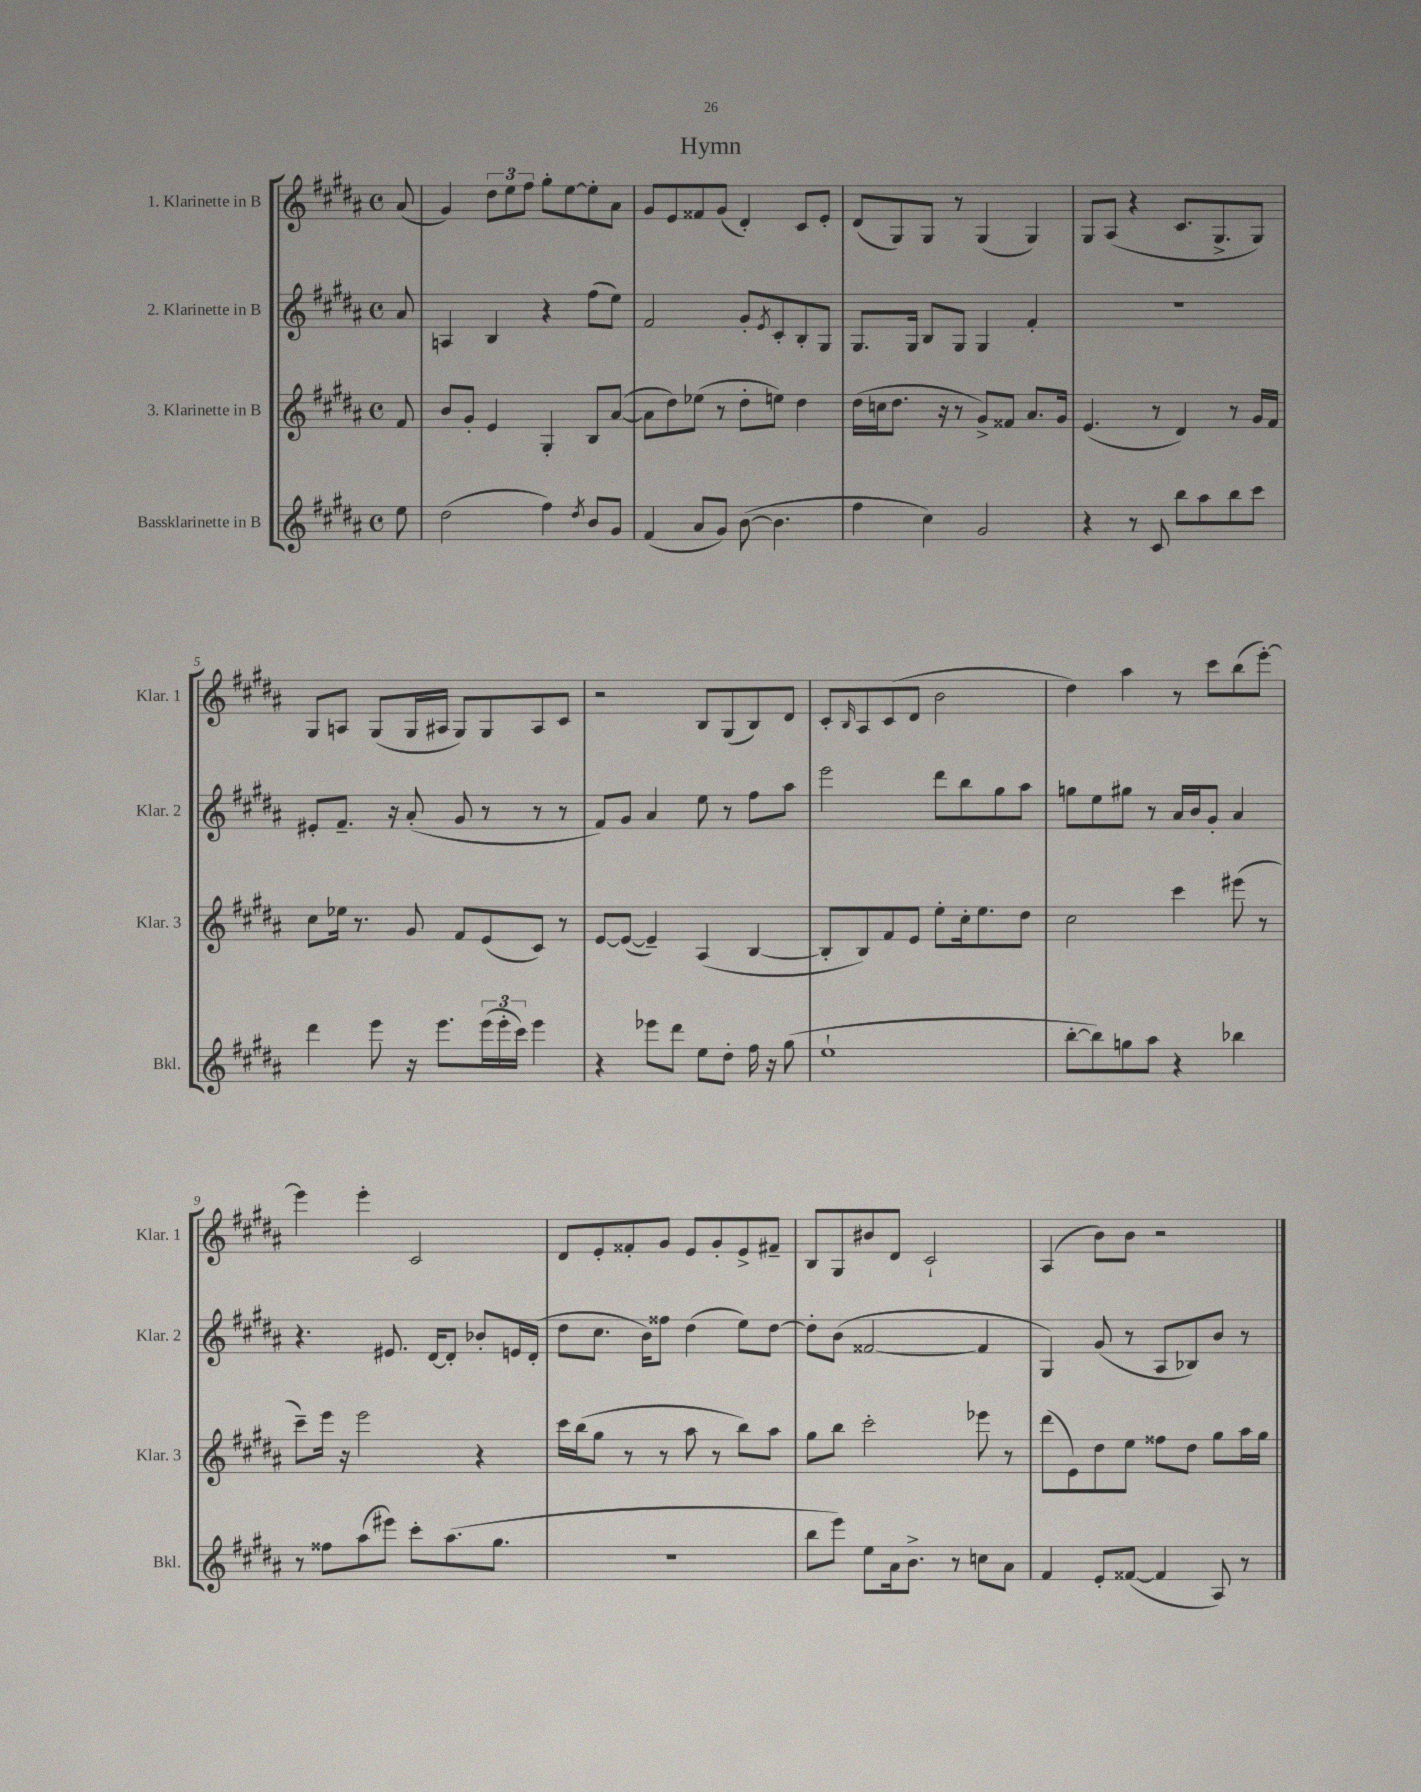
\header { title = "Hymn" }
<<
\new StaffGroup <<
\new Staff = "s0" \with { instrumentName = "1. Klarinette in B" shortInstrumentName = "Klar. 1" } {
    \clef treble \key b \major \defaultTimeSignature \time 4/4 \partial 8
    ais'8( |
    gis'4) \tuplet 3/2 { dis''8 e''8 fis''8 } gis''8-. e''8~ e''8-. ais'8 |
    gis'8 e'8 fisis'8 gis'8( dis'4-.) cis'8 e'8-. |
    dis'8( gis8) gis8 r8 gis4( gis4) |
    gis8 ais8( r4 cis'8. gis8.-> gis8) |
    gis8 a8 gis8( gis16 ais16 gis8) gis8 ais8 cis'8 |
    r2 b8 gis8( b8) dis'8 |
    cis'8-. \grace { b16 } ais8 cis'8( dis'8 b'2 |
    dis''4) ais''4 r8 cis'''8 b''8( e'''8~-.) |
    e'''4 e'''4-. cis'2 |
    dis'8 e'8-. fisis'8-. gis'8 e'8 gis'8-. e'8-> fis'8-- |
    b8 gis8 bis'8 dis'8 cis'2-! |
    ais4( b'8) b'8 r2 \bar "|." |
}
\new Staff = "s1" \with { instrumentName = "2. Klarinette in B" shortInstrumentName = "Klar. 2" } {
    \clef treble \key b \major \defaultTimeSignature \time 4/4 \partial 8
    ais'8 |
    a4 b4 r4 fis''8( e''8) |
    fis'2 gis'8-. \acciaccatura { e'8 } cis'8-. b8-. gis8 |
    gis8. gis16 b8 gis8 gis4 fis'4-. |
    R1 |
    eis'8-. fis'8.-- r16 ais'8-.( gis'8 r8 r8 r8 |
    fis'8) gis'8 ais'4 e''8 r8 fis''8 ais''8 |
    e'''2 dis'''8 b''8 gis''8 ais''8 |
    g''8 e''8 gis''8 r8 ais'16 b'16 gis'8-. ais'4 |
    r4. eis'8. dis'16~ dis'8-. bes'8-. e'16 dis'16-.( |
    dis''8 cis''8. b'16) fisis''8 dis''4( e''8) dis''8~ |
    dis''8-. b'8( fisis'2~ fisis'4 |
    gis4) gis'8( r8 ais8 bes8) b'8 r8 \bar "|." |
}
\new Staff = "s2" \with { instrumentName = "3. Klarinette in B" shortInstrumentName = "Klar. 3" } {
    \clef treble \key b \major \defaultTimeSignature \time 4/4 \partial 8
    fis'8 |
    b'8 gis'8-. e'4 gis4-. b8 ais'8~( |
    ais'8 dis''8) ees''8( r8 dis''8-. e''8) dis''4 |
    dis''16( c''16 dis''8. r16 r8 gis'8->) fisis'8 ais'8. gis'16 |
    e'4.( r8 dis'4) r8 gis'16 fis'16 |
    cis''8 ees''16 r8. gis'8 fis'8 e'8( cis'8) r8 |
    e'8~ e'8~( e'4--) ais4( b4~ |
    b8-. b8) fis'8 e'8 e''8-. cis''16-. e''8. dis''8 |
    cis''2 cis'''4 eis'''8( r8 |
    cis'''8--) e'''16 r16 e'''2 r4 |
    cis'''16 b''16( gis''8 r8 r8 ais''8 r8 b''8) ais''8 |
    gis''8 b''8 cis'''2-. ees'''8 r8 |
    dis'''8( e'8) dis''8 e''8 fisis''8 dis''8 gis''8 ais''16 gis''16 \bar "|." |
}
\new Staff = "s3" \with { instrumentName = "Bassklarinette in B" shortInstrumentName = "Bkl." } {
    \clef treble \key b \major \defaultTimeSignature \time 4/4 \partial 8
    e''8 |
    dis''2( fis''4) \acciaccatura { dis''8 } b'8 gis'8 |
    fis'4( ais'8 gis'8) b'8~( b'4. |
    fis''4 cis''4) gis'2 |
    r4 r8 cis'8 b''8 ais''8 b''8 cis'''8 |
    dis'''4 e'''8 r16 e'''8. \tuplet 3/2 { e'''16( e'''16-. cis'''16) } e'''4 |
    r4 ees'''8 dis'''8 e''8 dis''8-. fis''16 r16 gis''8( |
    e''1-! |
    b''8~-. b''8) g''8 ais''8 r4 bes''4 |
    r8 fisis''8 ais''8( eis'''8) cis'''8-. ais''8.( gis''8. |
    r1 |
    b''8 e'''8) e''8 ais'16 b'8.-> r8 c''8 ais'8 |
    fis'4 e'8-. fisis'8~( fisis'4 ais8) r8 \bar "|." |
}
>>
>>
